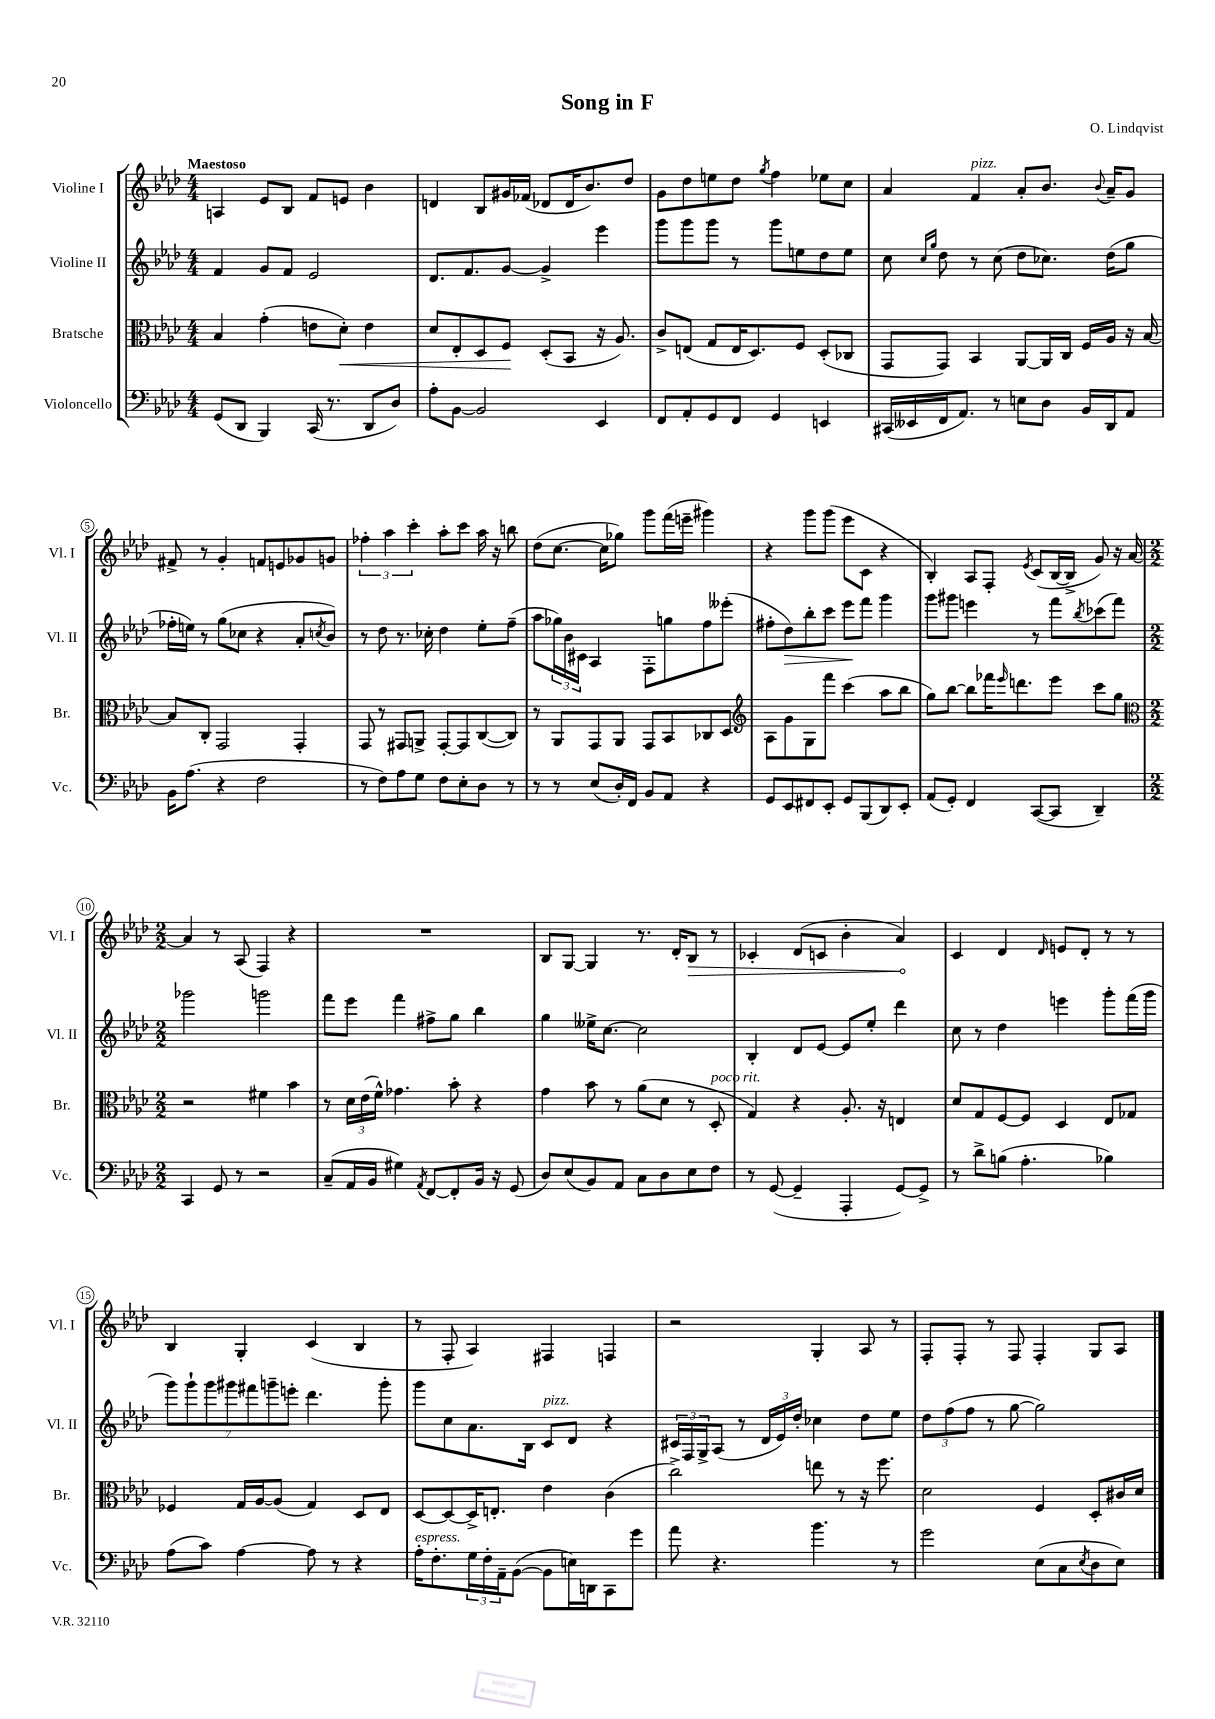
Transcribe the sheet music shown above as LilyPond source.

\header { title = "Song in F" composer = "O. Lindqvist" }
<<
\new StaffGroup <<
\new Staff = "s0" \with { instrumentName = "Violine I" shortInstrumentName = "Vl. I" } {
    \clef treble \key aes \major \numericTimeSignature \time 4/4 \tempo "Maestoso"
    a4 ees'8 bes8 f'8 e'8 bes'4 |
    d'4 bes8 gis'16 fes'16( des'8 des'16 bes'8.) des''8 |
    g'8 des''8 e''8 des''8 \acciaccatura { g''8 } f''4 ees''8 c''8 |
    aes'4 f'4^\markup { \italic "pizz." } aes'8-. bes'8. \appoggiatura { bes'8 } aes'16-- g'8 |
    fis'8-> r8 g'4-. f'8 e'8 ges'8 g'8 |
    \tuplet 3/2 { fes''4-. aes''4 c'''4-. } aes''8-. c'''8 aes''16 r16 b''8 |
    des''8( c''8.~ c''16 ges''8) g'''8 f'''16( e'''16-- gis'''4) |
    r4 g'''8 g'''8( ees'''8 c'8 r4 |
    bes4-.) aes8 f8-. \acciaccatura { ees'8 } c'8( bes16~ bes16-> g'8) r16 aes'16~ |
    \numericTimeSignature \time 2/2 aes'4 r8 aes8( f4) r4 |
    R1 |
    bes8 g8~ g4 r8. des'16-. \once \override Hairpin.circled-tip = ##t bes8\> r8 |
    ces'4-. des'8( c'8 bes'4-. aes'4\!) |
    c'4 des'4 \grace { des'16 } e'8 des'8-. r8 r8 |
    bes4 g4-. c'4( bes4 |
    r8 f8-. aes4) fis4 f4 |
    r2 g4-. aes8 r8 |
    f8-. f8-. r8 f8 f4-. g8 aes8 \bar "|." |
}
\new Staff = "s1" \with { instrumentName = "Violine II" shortInstrumentName = "Vl. II" } {
    \clef treble \key aes \major \numericTimeSignature \time 4/4
    f'4 g'8 f'8 ees'2 |
    des'8. f'8. g'8~ g'4-> ees'''4 |
    g'''8 g'''8 g'''8 r8 g'''8 e''8 des''8 e''8 |
    c''8 \grace { c''16 g''16 } des''8 r8 c''8( des''8 ces''8.) des''16( g''8 |
    fes''16-. e''16) r8 g''8( ces''8 r4 aes'8-. \acciaccatura { c''8 } bes'8) |
    r8 des''8 r8. ces''16-. des''4 ees''8-. f''8--( |
    aes''8 \tuplet 3/2 { ges''16) bes'16 cis'16 } aes4 f8-. g''8 f''8 eeses'''8-.( |
    fis''8-. des''8\>) bes''8-. c'''8 ees'''8\! f'''8 g'''4 |
    g'''8 gis'''8 e'''4 r8 f'''8 \acciaccatura { bes''8 } ces'''8( f'''8) |
    \numericTimeSignature \time 2/2 ges'''2 g'''2 |
    f'''8 ees'''8 f'''4 fis''8-> g''8 bes''4 |
    g''4 eeses''16-> c''8.~ c''2 |
    bes4-. des'8 ees'8~ ees'8 ees''8-. des'''4 |
    c''8 r8 des''4 e'''4 g'''8-. f'''16( g'''16 |
    \tuplet 7/4 { g'''8) g'''8-! g'''8 gis'''8 fis'''8 g'''8-- e'''8-. } des'''4. g'''8-. |
    g'''8 c''8 aes'8. bes16 c'8^\markup { \italic "pizz." } des'8 r4 |
    \tuplet 3/2 { cis'16 f16 g16-> } aes8( r8 \tuplet 3/2 { des'16 ees'16) des''16-. } ces''4 des''8 ees''8 |
    \tuplet 3/2 { des''8 f''8( f''8 } r8 g''8~ g''2) \bar "|." |
}
\new Staff = "s2" \with { instrumentName = "Bratsche" shortInstrumentName = "Br." } {
    \clef alto \key aes \major \numericTimeSignature \time 4/4
    bes4 g'4-.( e'8 des'8-.\<) e'4 |
    des'8 ees8-. des8 f8\! des8-.( bes,8 r16 aes8.) |
    c'8-> e8( g8 e16 des8.) f8 des8-.( ces8 |
    g,8 g,8) bes,4 aes,8~ aes,16 c16 f16 aes16 r16 bes16~ |
    bes8 c8-. g,2 g,4-. |
    g,8 r8 gis,8 a,8-> gis,8~-. gis,8 c8~( c8) |
    r8 aes,8 g,8 aes,8 g,8 bes,8 ces8 des8 |
    \clef treble aes8 g'8 g8 f'''8 c'''4( aes''8 bes''8 |
    g''8) bes''8~ bes''8 fes'''16 \grace { ees'''16 } d'''8. ees'''8 c'''8 g''8 |
    \numericTimeSignature \time 2/2 \clef alto r2 fis'4 bes'4 |
    r8 \tuplet 3/2 { des'16 ees'16( f'16-^) } ges'4. bes'8-. r4 |
    g'4 bes'8 r8 aes'8( des'8 r8 des8-.^\markup { \italic "poco rit." } |
    g4) r4 aes8.-. r16 e4 |
    des'8 g8 f8~ f8 des4 ees8 ges8 |
    fes4 g16 aes16~ aes8( g4) des8 ees8 |
    des8~ des8~ des16-> e8.-. ees'4 c'4( |
    c''2->) e''8 r8 r16 f''8. |
    des'2 f4 des8-. cis'16 des'16 \bar "|." |
}
\new Staff = "s3" \with { instrumentName = "Violoncello" shortInstrumentName = "Vc." } {
    \clef bass \key aes \major \numericTimeSignature \time 4/4
    g,8( des,8 bes,,4) c,16( r8. des,8 des8) |
    aes8-. bes,8~ bes,2 ees,4 |
    f,8 aes,8-. g,8 f,8 g,4 e,4 |
    cis,16( eeses,16 f,16 aes,8.) r8 e8 des8 bes,16 des,16 aes,8 |
    bes,16 aes8.( r4 f2 |
    r8 f8) aes8 g8 f8 ees8-. des8 r8 |
    r8 r8 ees8( des16-.) f,16 bes,8 aes,8 r4 |
    g,8 ees,8 fis,8 ees,8-. g,8 bes,,8( des,8) ees,8-. |
    aes,8( g,8-.) f,4 c,8~( c,8 des,4--) |
    \numericTimeSignature \time 2/2 c,4 g,8 r8 r2 |
    c8--( aes,16 bes,16 gis4) \acciaccatura { aes,8 } f,8~ f,8-. bes,16 r16 g,8( |
    des8) ees8( bes,8) aes,8 c8 des8 ees8 f8 |
    r8 g,8~( g,4-- aes,,4-. g,8~) g,8-> |
    r8 des'8-> b8( aes4.-. bes4) |
    aes8( c'8) aes4~ aes8 r8 r4 |
    aes16-.^\markup { \italic "espress." } f8.-. \tuplet 3/2 { g16 f16-. aes,16-- } bes,8~( bes,8 e16) d,16 c,8 g'8 |
    aes'8 r4. bes'4. r8 |
    g'2 ees8( c8 \acciaccatura { ees8 } des8 ees8) \bar "|." |
}
>>
>>
\layout { \context { \Score \override BarNumber.stencil = #(make-stencil-circler 0.1 0.3 ly:text-interface::print) } }
